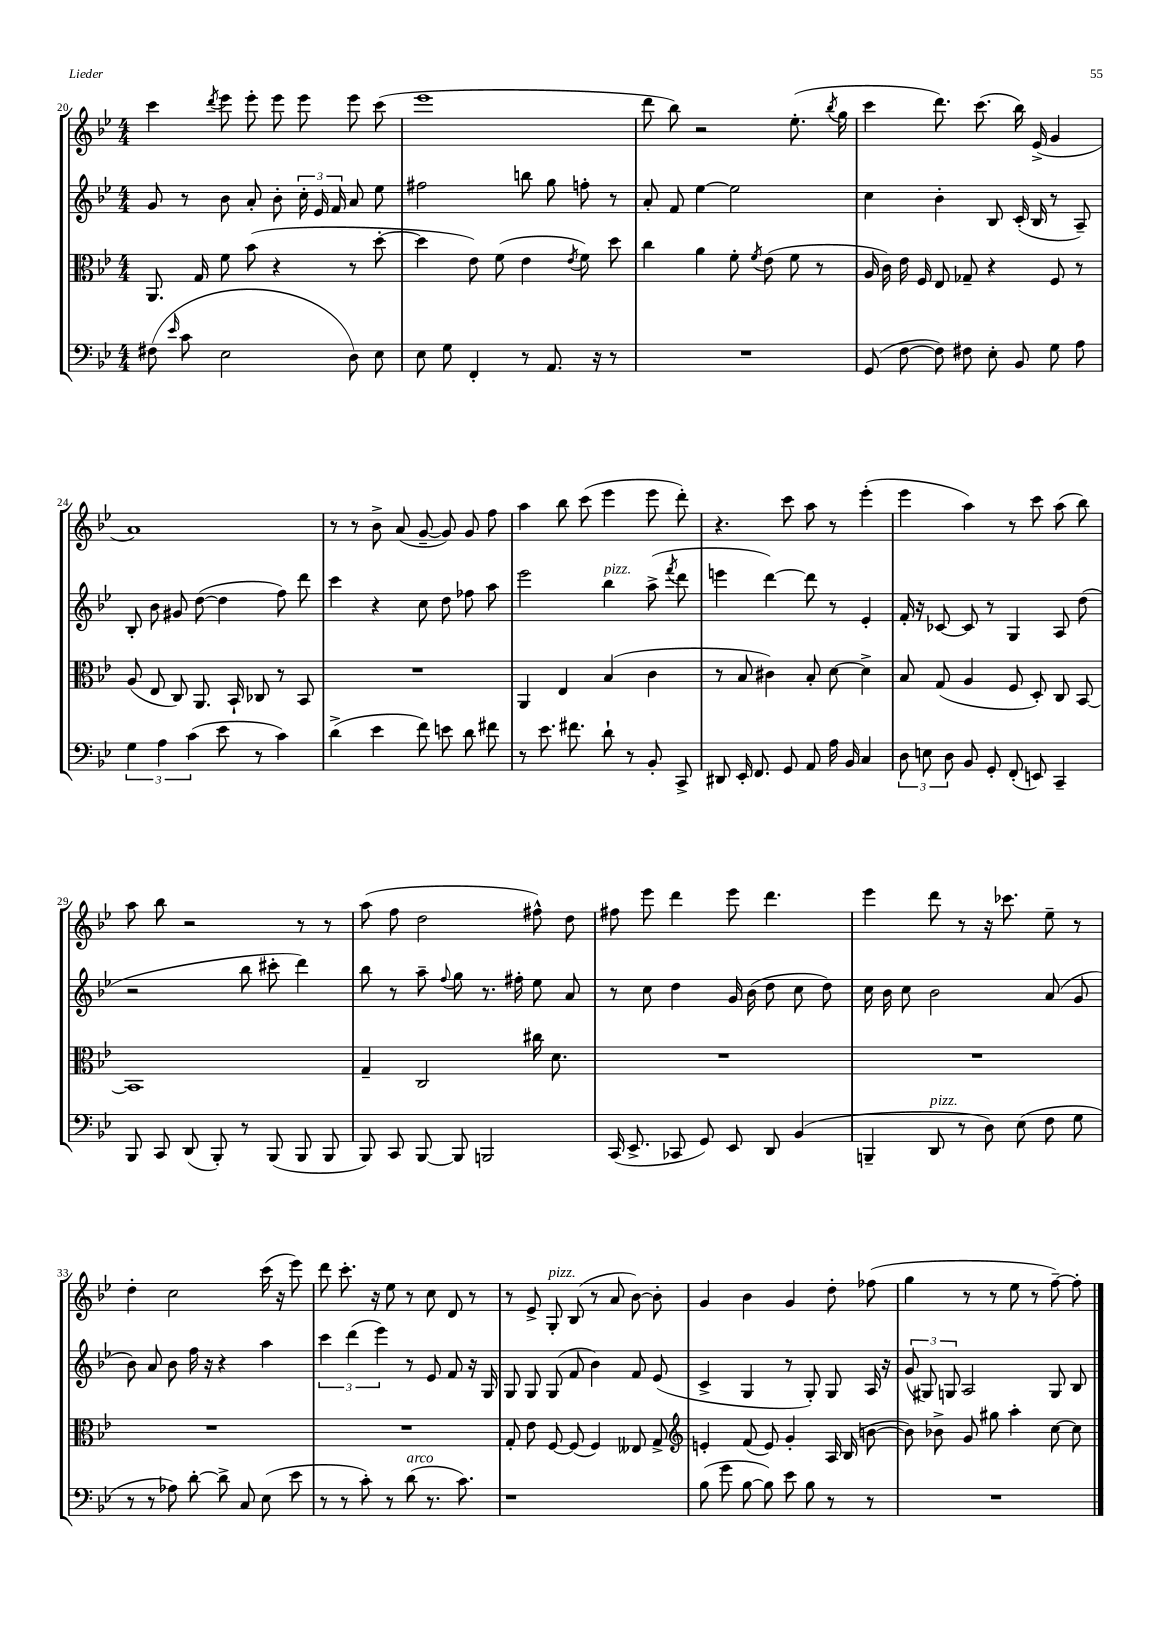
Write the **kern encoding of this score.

**kern	**kern	**kern	**kern
*part4	*part3	*part2	*part1
*staff4	*staff3	*staff2	*staff1
*clefF4	*clefC3	*clefG2	*clefG2
*k[b-e-]	*k[b-e-]	*k[b-e-]	*k[b-e-]
*M4/4	*M4/4	*M4/4	*M4/4
=20	=20	=20	=20
(8F#X\	8.AA/	8g/	4ccc\
16qqe-/	.	.	.
8c\	.	8r	.
.	16G/	.	.
.	.	.	8qddd/
2E-\	8f\	8b-\	8eee-\
.	(8b-\	8a'/	8eee-'\
.	4r	8b-'\	8eee-\
.	.	24cc'\	8eee-\
.	.	24e-/	.
.	.	24f/	.
8D\)	8r	8a/	8eee-\
8E-\	[8dd'\	8ee-\	(8ccc\
=21	=21	=21	=21
8E-\	4dd\]	2ff#X\	1eee-
8G\	.	.	.
4FF'/	8e-\)	.	.
.	(8f\	.	.
8r	4e-\	8bbn\	.
8.AA/	.	8gg\	.
.	8qe-/	.	.
.	8f\)	8ffn'\	.
16r	.	.	.
8r	8dd\	8r	.
=22	=22	=22	=22
1r	4cc\	8a'/	8ddd\
.	.	8f/	8bb-\)
.	4a\	[4ee-\	2r
.	8f'\	2ee-\]	.
.	8qf/	.	.
.	(8e-\	.	.
.	8f\	.	(8.ee-'\
.	8r	.	.
.	.	.	8qbb-/
.	.	.	16gg\
=23	=23	=23	=23
(8GG/	16A/	4cc\	4ccc\
.	16c\)	.	.
[8F\	16e-\	.	.
.	16F/	.	.
8F\])	8E-/	4b-'\	8.ddd\)
8F#X\	8G-X~/	.	.
.	.	.	(8.ccc\
8E-'\	4r	8B-/	.
8BB-/	.	(16c'/	16bb-\)
.	.	16B-/	(16e-^/
8G\	8F/	8r	4g/
8A\	8r	8A~/)	.
!!LO:LB:g=z
=24	=24	=24	=24
6G\	(8A/	8B-'/	1a)
.	8E-/	8b-\	.
6A\	.	.	.
.	8C/)	8g#X/	.
(6c\	.	.	.
.	8.AA/	([8dd\	.
8e-\	.	4dd\]	.
.	16BB-`/	.	.
8r	8C-X/	.	.
4c\)	8r	8ff\)	.
.	8BB-/	8ddd\	.
=25	=25	=25	=25
(4d^\	1r	4ccc\	8r
.	.	.	8r
4e-\	.	4r	8b-^\
.	.	.	(8a/
8f\)	.	8cc\	[8g~/
8en\	.	8dd\	8g/])
8d\	.	8ff-X\	8g/
8f#X\	.	8aa\	8ff\
=26	=26	=26	=26
8r	4AA/	2eee-\	4aa\
8.e-\	.	.	.
.	4E-/	.	8bb-\
8.f#X\	.	.	.
.	.	.	(8ccc\
!	!	!LO:TX:a:i:t=pizz.	!
8d`\	(4B-/	4bb-\	4eee-\
8r	.	.	.
8BB-'/	4c\	(8aa^\	8eee-\
.	.	8qfff/	.
8CC^/	.	8ddd\	8ddd'\)
=27	=27	=27	=27
8DD#X/	8r	4eeen\	4.r
16EE-'/	8B-/	.	.
8.FF/	.	.	.
.	4c#X\)	[4ddd\)	.
8GG/	.	.	8ccc\
8AA/	8B-'/	8ddd\]	8aa\
16A\	[8d\	8r	8r
16BB-/	.	.	.
4C/	4d^\]	4e-'/	(4eee-'\
=28	=28	=28	=28
12D\	8B-/	16f'/	4eee-\
.	.	16r	.
12En\	.	.	.
.	(8G/	[8c-X/	.
12D\	.	.	.
8BB-/	4A/	8c-/]	4aa\)
8GG'/	.	8r	.
(8FF'/	8F/	4G/	8r
8EEn/)	8D'/)	.	8ccc\
4CC~/	8C/	8A/	(8aa\
.	[8BB-/	(8dd\	8bb-\)
!!LO:LB:g=z
=29	=29	=29	=29
8BBB-/	1BB-]	2r	8aa\
8CC/	.	.	8bb-\
(8DD/	.	.	2r
8BBB-'/)	.	.	.
8r	.	8bb-\	.
(8BBB-/	.	8ccc#X'\	.
8BBB-/	.	4ddd\)	8r
8BBB-/	.	.	8r
=30	=30	=30	=30
8BBB-/)	4G~/	8bb-\	(8aa\
8CC/	.	8r	8ff\
[8BBB-/	2C/	8aa~\	2dd\
.	.	8qqff/	.
8BBB-/]	.	8gg\	.
2BBBn/	.	8.r	.
.	.	16ff#X'\	.
.	16cc#X\	8ee-\	8ff#X^^\)
.	8.d\	.	.
.	.	8a/	8dd\
=31	=31	=31	=31
(16CC/	1r	8r	8ff#X\
8.EE-^/	.	.	.
.	.	8cc\	8eee-\
8CC-X/	.	4dd\	4ddd\
8GG/)	.	.	.
8EE-/	.	16g/	8eee-\
.	.	(16b-\	.
8DD/	.	8dd\	4.ddd\
(4BB-/	.	8cc\	.
.	.	8dd\)	.
=32	=32	=32	=32
4BBBn~/	1r	16cc\	4eee-\
.	.	16b-\	.
.	.	8cc\	.
!LO:TX:a:i:t=pizz.	!	!	!
8DD/	.	2b-\	8ddd\
8r	.	.	8r
8D\)	.	.	16r
.	.	.	8.ccc-X\
(8E-\	.	.	.
8F\	.	(8a/	8ee-~\
8G\	.	8g/	8r
!!LO:LB:g=z
=33	=33	=33	=33
8r	1r	8b-\)	4dd'\
8r	.	8a/	.
8A-X\)	.	8b-\	2cc\
[8d'\	.	16ff\	.
.	.	16r	.
8d^\]	.	4r	.
8C/	.	.	.
(8E-\	.	4aa\	(16ccc\
.	.	.	16r
8e-\	.	.	8eee-\)
=34	=34	=34	=34
8r	1r	6ccc\	8ddd\
8r	.	.	8.ccc'\
.	.	(6ddd\	.
8c'\)	.	.	.
.	.	.	16r
.	.	6eee-\)	.
8r	.	.	8ee-\
!LO:TX:a:i:t=arco	!	!	!
(8d\	.	8r	8r
8.r	.	8e-/	8cc\
.	.	8f/	8d/
8.c\)	.	.	.
.	.	16r	8r
.	.	16G/	.
=35	=35	=35	=35
1r	8G'/	8G/	8r
.	8e-\	8G/	8e-^/
!	!	!	!LO:TX:a:i:t=pizz.
.	[8F/	(8G/	8G'/
.	(8F/]	8f/	(8B-/
.	4F/)	4b-\)	8r
.	.	.	8a/
.	8E--X/	8f/	[8b-\)
.	8G^/	(8e-/	8b-'\]
=36	=36	=36	=36
*	*clefG2	*	*
(8B-\	4en'/	4c^/	4g/
8g\	.	.	.
[8B-\	(8f/	4G/	4b-\
8B-\])	8e/)	.	.
8e-\	4g'/	8r	4g/
8B-\	.	8G'/)	.
8r	16A/	8G/	8dd'\
.	(16B-/	.	.
8r	[8bn\	16A/	(8ff-X\
.	.	16r	.
=37	=37	=37	=37
1r	8b\])	(12g/	4gg\
.	.	12G#X/)	.
.	8b-X^\	.	.
.	.	12Gn/	.
.	8g/	2A/	8r
.	8gg#X\	.	8r
.	4aa'\	.	8ee-\
.	.	.	8r
.	[8cc\	8G/	[8ff~\)
.	8cc\]	8B-/	8ff'\]
==	==	==	==
*-	*-	*-	*-
